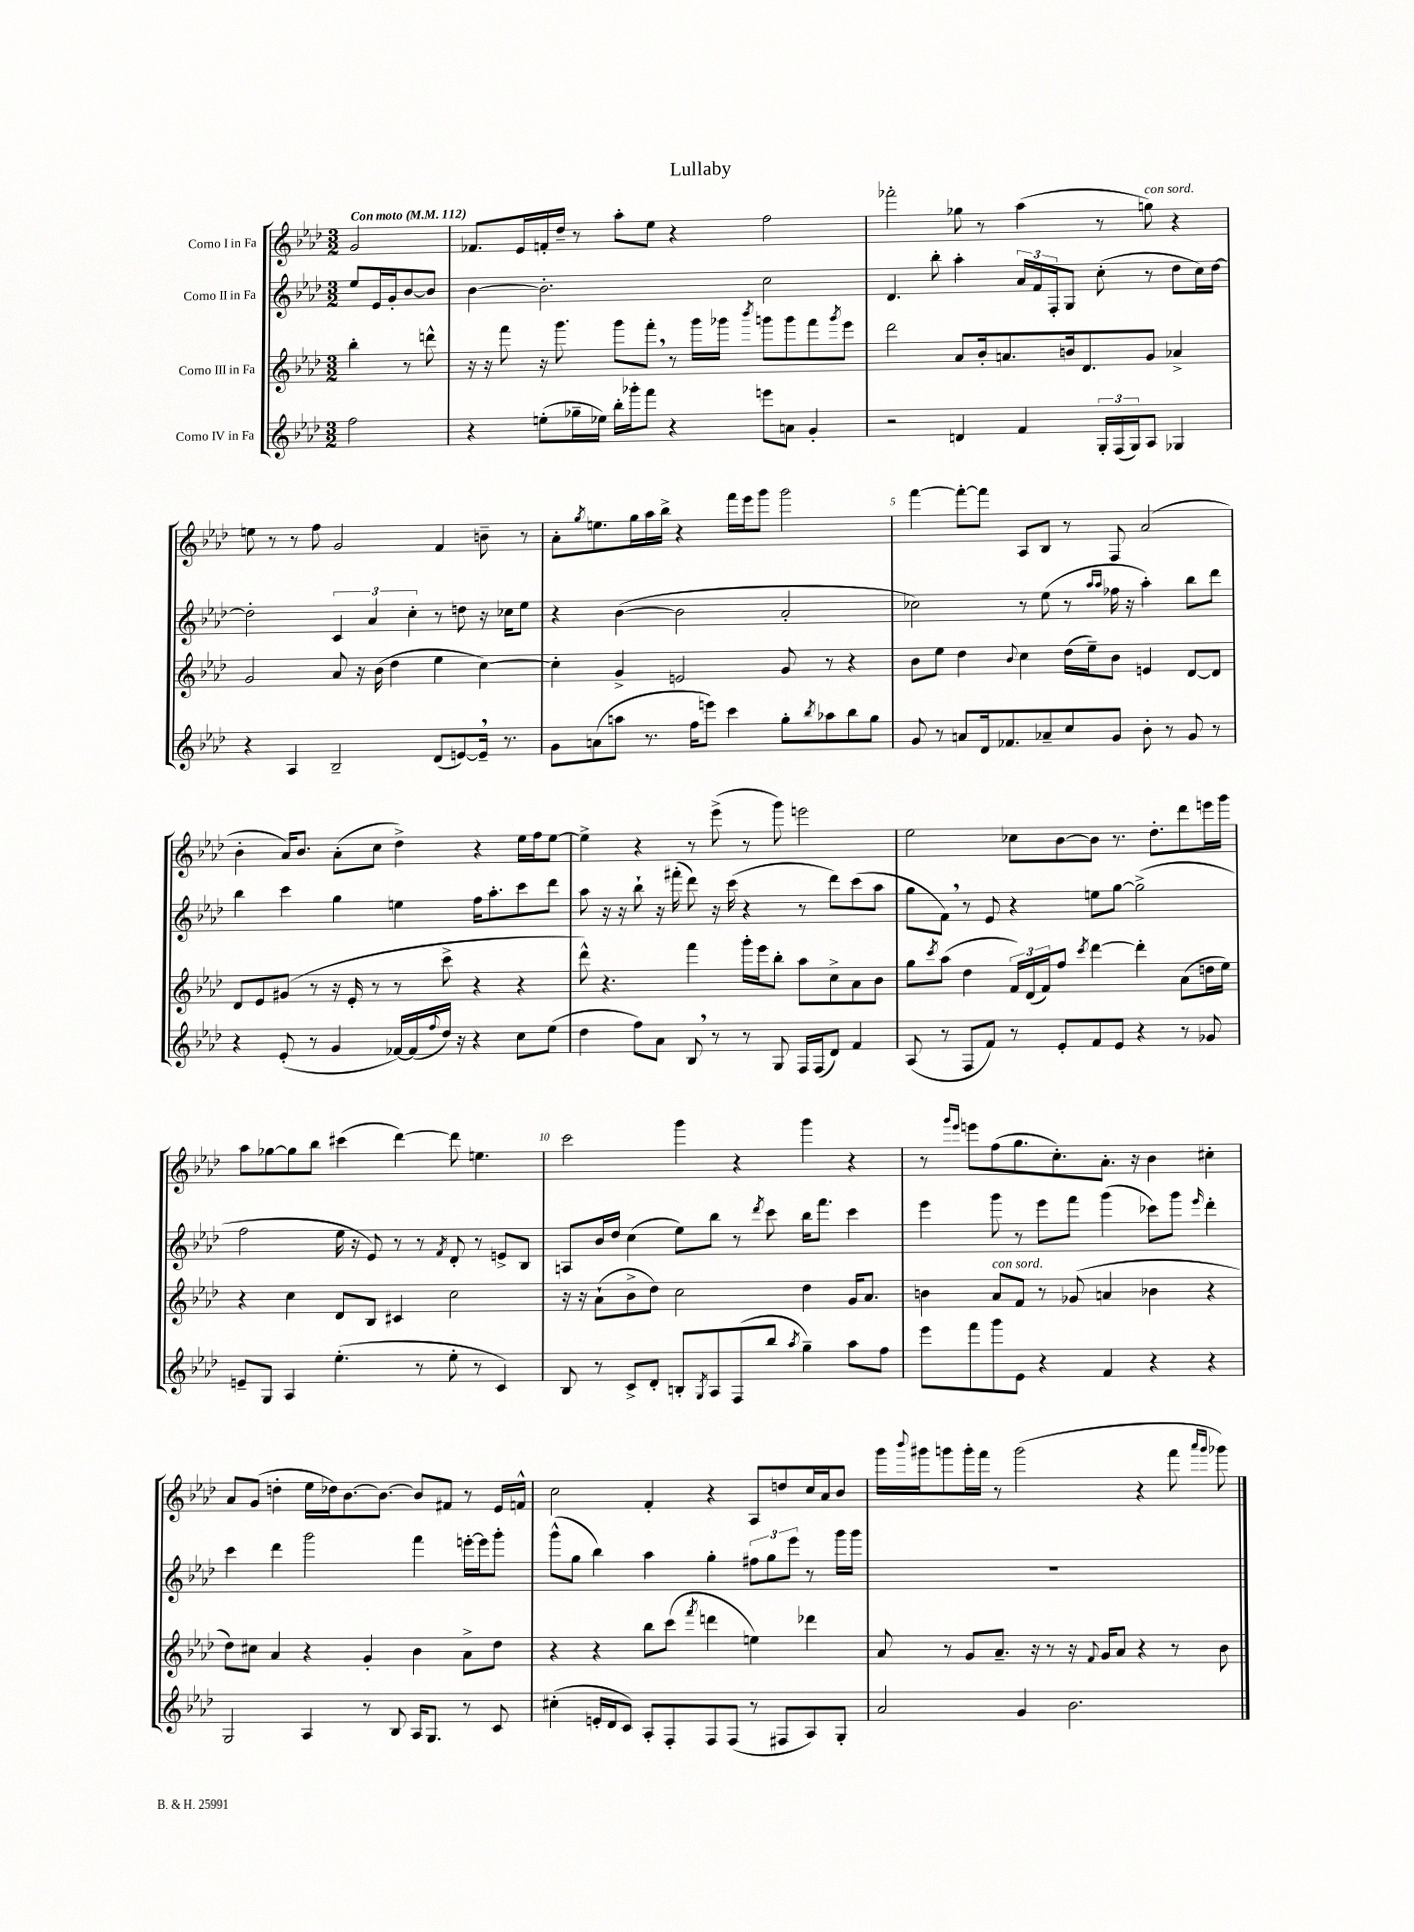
\header { title = "Lullaby" }
<<
\new StaffGroup <<
\new Staff = "s0" \with { instrumentName = "Corno I in Fa" } {
    \clef treble \key aes \major \numericTimeSignature \time 3/2 \partial 2 \tempo "Con moto" 4 = 112
    g'2 |
    fes'8. ees'16 f'16-. des''16-- r8 aes''8-. ees''8 r4 f''2 |
    fes'''2-. ges''8 r8 aes''4( r8 g''8^\markup { \italic "con sord." }) r4 |
    e''8 r8 r8 f''8 g'2 f'4 b'8-- r8 |
    aes'8-. \acciaccatura { g''8 } e''8. g''16 aes''16 bes''16-> r4 f'''16 ees'''16 g'''8 g'''2 |
    f'''4~ f'''8~-. f'''8 aes8 bes8 r8 f8 aes'2( |
    bes'4-. aes'16) bes'8. aes'8-.( c''8 des''4->) r4 ees''16 f''16 ees''8~ |
    ees''4-> r4 r8 ees'''8->( r8 g'''8) e'''2 |
    ees''2 ces''8 bes'8~ bes'8 r8. des''8.-. des'''8 e'''16 g'''16 |
    aes''8 ges''8~ ges''8 bes''8 cis'''4( des'''4~) des'''8 e''4. |
    c'''2 g'''4 r4 g'''4 r4 |
    r8 \grace { g'''16 ees'''16 } e'''8 f''8( g''8. c''8.-.) aes'8.-. r16 bes'4 cis''4-. |
    aes'8 g'8( d''4-. ees''16 des''16) bes'8.~ bes'8.~ bes'8 fis'8 r8 ees'16 f'16-^ |
    c''2 f'4-. r4 aes8 d''8 c''16 aes'16 bes'8 |
    g'''16 \appoggiatura { bes'''8 } gis'''16 g'''8 g'''16-. f'''16 r8 g'''2( r4 f'''8 \grace { aes'''16 g'''16 } ges'''8) \bar "|." |
}
\new Staff = "s1" \with { instrumentName = "Corno II in Fa" } {
    \clef treble \key aes \major \numericTimeSignature \time 3/2 \partial 2
    ees''8 ees'16 g'16-. bes'8~ bes'8 |
    bes'4~ bes'2.-. c''2 |
    des'4. bes''8-. aes''4-. \tuplet 3/2 { aes'16 f'16 f16-. } g8 c''8-.( r8 des''8 c''16) des''16~ |
    des''2-. \tuplet 3/2 { c'4 aes'4 c''4-. } r8 d''8 r16 ces''16 ees''8 |
    r4 bes'4~( bes'2 aes'2-. |
    ces''2) r8 ees''8( r8 \grace { aes''16 aes''16 } fes''16 r16 aes''4-.) bes''8 des'''8 |
    bes''4 c'''4 g''4 e''4 f''16 aes''8.-. c'''8 des'''8 |
    aes''8 r16 r16 bes''8-! r16 fis'''16-.( des'''8) r16 c'''16( r4 r8 des'''8) c'''8( aes''8 |
    g''8 f'8) \breathe r8 ees'8 r4 e''8 g''8~ g''2->( |
    f''2 ees''16 r16 ees'8) r8 r8 \acciaccatura { f'8 } des'8-. r8 e'8-> bes8 |
    a8 bes'16 des''16 c''4( ees''8) bes''8 r8 \acciaccatura { des'''8 } c'''8 bes''16 f'''8. c'''4 |
    ees'''4 g'''8 r8 ees'''8 f'''8 g'''4( ces'''8) g'''8 \grace { ees'''16 } des'''4-. |
    c'''4 des'''4 g'''2 f'''4 e'''16~-. e'''16 g'''8-. |
    g'''8-^( g''8 bes''4) aes''4 g''4-. \tuplet 3/2 { fis''8 g''8 ees'''8 } r8 g'''16 g'''16 |
    R1. \bar "|." |
}
\new Staff = "s2" \with { instrumentName = "Corno III in Fa" } {
    \clef treble \key aes \major \numericTimeSignature \time 3/2 \partial 2
    bes''4-. r8 d'''8-^ |
    r16 r16 f'''8 r16 g'''8. g'''8 f'''8-. \breathe r8 g'''16 ges'''16 \acciaccatura { bes'''8 } g'''8 g'''8 f'''8 \acciaccatura { g'''8 } ees'''8 |
    des'''2 aes'8 bes'16-. a'8. b'16 des'8. g'8 aes'4-> |
    g'2 aes'8 r16 bes'16( des''4 ees''4 c''4~) |
    c''4-. g'4-> e'2 g'8 r8 r4 |
    bes'8 ees''8 des''4 \appoggiatura { bes'8 } c''4 des''16( ees''16--) bes'8 e'4 des'8~ des'8 |
    des'8 ees'8 gis'8( r8 r16 ees'16-. r8 r8 c'''8-> r4 r4 |
    des'''8-^) r4. f'''4 g'''16-. ees'''16 bes''8-. aes''8 c''8-> aes'8 bes'8 |
    g''8 \acciaccatura { c'''8 } aes''8( des''4 \tuplet 3/2 { f'16) des'16( f'16) } f''8 \acciaccatura { c'''8 } des'''4~ des'''4-. aes'8( d''16 ees''16) |
    r4 c''4 des'8 bes8 cis'4 c''2 |
    r16 r16 aes'8-!( bes'8-> des''8) c''2 des''4 g'16 aes'8. |
    b'4 aes'8^\markup { \italic "con sord." } f'8 r8 ges'8( a'4 bes'4 r4 |
    des''8) cis''8 aes'4 r4 g'4-. bes'4 aes'8-> des''8 |
    r4 r4 bes''8 c'''8( \acciaccatura { f'''8 } d'''4 e''4) des'''4 |
    aes'8 r8 g'8 aes'8.-- r16 r8 r16 \appoggiatura { f'8 } g'16 aes'8 r4 r8 bes'8 \bar "|." |
}
\new Staff = "s3" \with { instrumentName = "Corno IV in Fa" } {
    \clef treble \key aes \major \numericTimeSignature \time 3/2 \partial 2
    f''2 |
    r4 e''8-.( ges''16-- ees''16) bes''16-. ges'''16-. f'''8 r4 e'''8 a'8 g'4-. |
    r2 d'4 f'4 \tuplet 3/2 { g16-. f16( g16) } aes8 ges4 |
    r4 aes4 bes2-- des'8( e'8~) e'16-- \breathe r8. |
    g'8 a'8( a''8 r8. f''16 e'''8) c'''4 g''8-. \acciaccatura { bes''8 } aes''8 bes''8 g''8 |
    g'8 r8 a'8 des'16 fes'8. aes'8-- c''8 g'8 bes'8-. r8 g'8 r8 |
    r4 ees'8-.( r8 g'4 fes'16~) fes'16( \appoggiatura { f''8 } des''16) r16 r4 c''8 ees''8( |
    des''4 f''8) aes'8 bes8 \breathe r8 r8 g8 f16 f16( des'8) f'4 |
    aes8( r8 f8 f'8) r8 ees'8-. f'8 ees'8 r4 r8 ges'8 |
    e'8-- g8 aes4 ees''4.-.( r8 ees''8-. r8 c'4) |
    bes8 r8 c'8-> des'8-. b8-. \acciaccatura { g8 } aes8 f8( bes''8 \acciaccatura { aes''8 } g''4--) aes''8 f''8 |
    ees'''8 f'''8 g'''8 ees'8 r4 f'4 r4 r4 |
    g2 aes4 r8 bes8 aes16 g8. r8 c'8 |
    cis''4-.( e'16-. des'16 c'8) aes8-. f8-. f8 f8( r8 fis8 aes8) g8-. |
    aes'2 g'4 bes'2. \bar "|." |
}
>>
>>
\layout { \context { \Score \override BarNumber.break-visibility = ##(#f #t #t) barNumberVisibility = #(every-nth-bar-number-visible 5) } }
